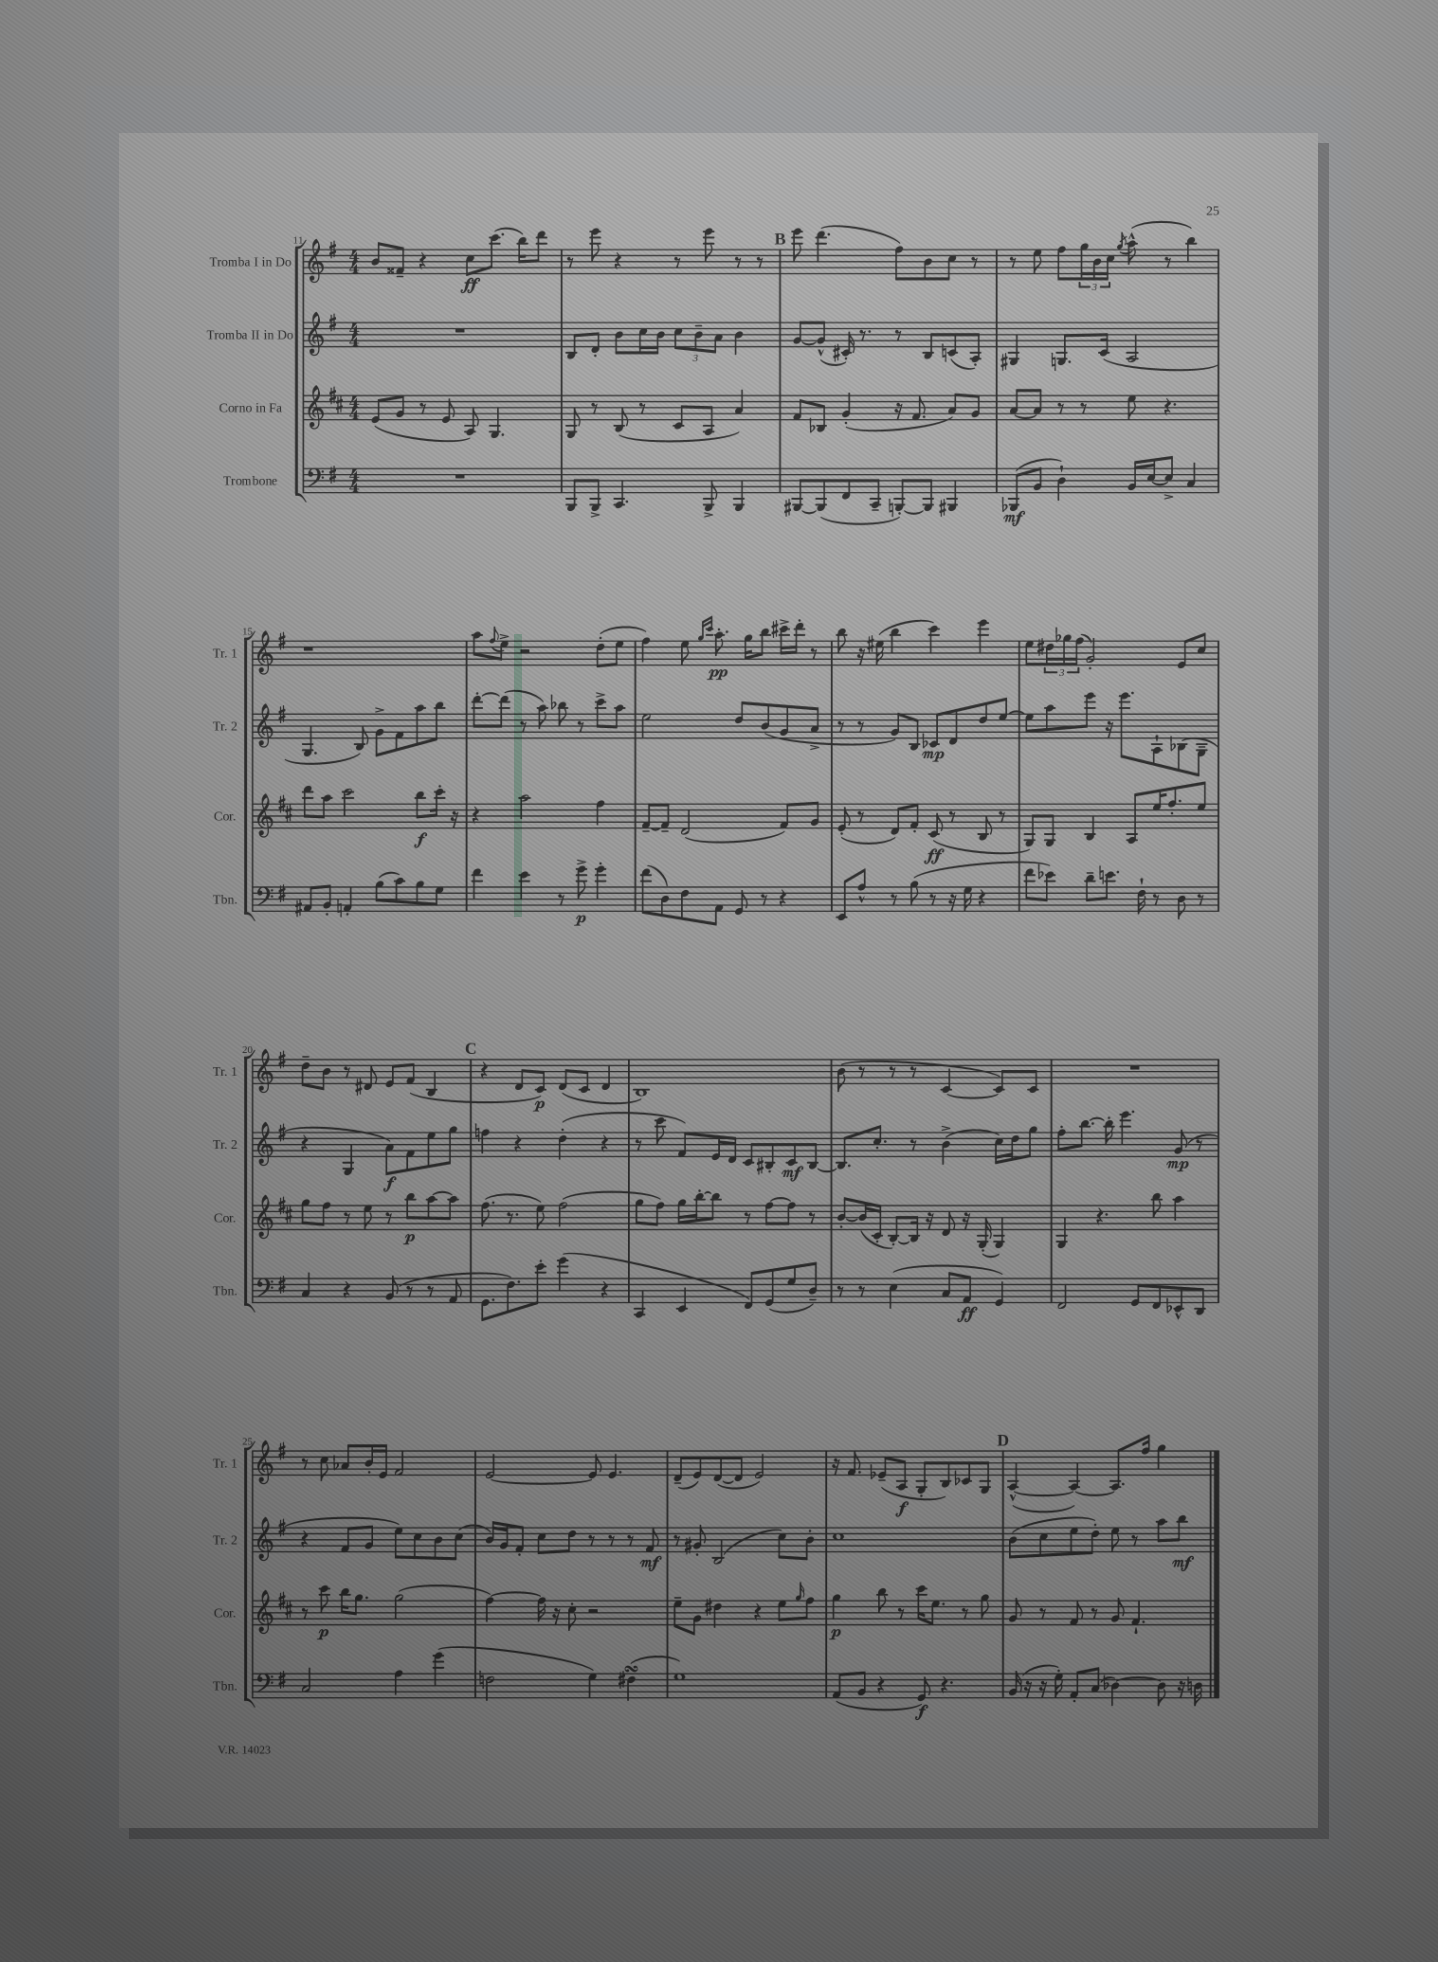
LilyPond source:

<<
\new StaffGroup <<
\new Staff = "s0" \with { instrumentName = "Tromba I in Do" shortInstrumentName = "Tr. 1" } {
    \clef treble \key g \major \numericTimeSignature \time 4/4
    b'8 fisis'8-- r4 c''8\ff c'''8.( b''16) d'''8 |
    r8 e'''8 r4 r8 e'''8 r8 r8 |
    \mark \markup { \bold "B" } e'''8 d'''4.( fis''8) b'8 c''8 r8 |
    r8 e''8 fis''8 \tuplet 3/2 { g''16 b'16 c''16 } \acciaccatura { g''8 } a''8-^( r8 b''4) |
    r1 |
    a''8 \appoggiatura { fis''8 } e''8-> r2 d''8-.( e''8 |
    fis''4) e''8 \grace { g''16 c'''16 } a''8.-.\pp g''16 b''8 cis'''16-> d'''16-. r8 |
    b''8 r16 eis''16( b''4 c'''4) e'''4 |
    e''8 \tuplet 3/2 { dis''16 ges''16 fis''16( } g'2-.) e'8 c''8 |
    d''8-- b'8 r8 dis'8 e'8 fis'8( b4 |
    \mark \markup { \bold "C" } r4 d'8 c'8\p) d'8( c'8 d'4 |
    b1) |
    b'8( r8 r8 r8 c'4~ c'8) c'8 |
    R1 |
    r8 c''8 aes'8 b'16-. e'16 fis'2 |
    e'2~ e'8 e'4. |
    d'8--( e'8) d'8~( d'8 e'2) |
    r16 fis'8. ees'8--( a8\f g8-. b8) ces'8 g8 |
    \mark \markup { \bold "D" } a4~-^( a4~) a8. fis''16 g''4 \bar "|." |
}
\new Staff = "s1" \with { instrumentName = "Tromba II in Do" shortInstrumentName = "Tr. 2" } {
    \clef treble \key g \major \numericTimeSignature \time 4/4
    R1 |
    b8 d'8-. b'8 c''16 b'16 \tuplet 3/2 { c''8 b'8-- a'8 } b'4 |
    \mark \markup { \bold "B" } g'8~ g'8-^( cis'16-.) r8. r8 b8 c'8( a8-.) |
    gis4 g8. c'16( a2 |
    g4. b8) g'8-> fis'8 a''8 b''8 |
    d'''8~-. d'''8( r8 a''8) bes''8 r8 c'''8-> a''8 |
    e''2 d''8 b'8( g'8 a'8-> |
    r8 r8 g'8) b8 ces'8\mp d'8 d''8 e''8~ |
    e''8 a''8 e'''8 r16 e'''8. a8-! bes8( g8-- |
    r4 g4 a'8\f) fis'8 e''8 g''8 |
    \mark \markup { \bold "C" } f''4 r4 d''4-.( r4 |
    r8 c'''8 fis'8) e'16 d'16 c'8 bis8-. c'8\mf bis8~ |
    bis8. c''8.-. r8 b'4->( c''16) d''16 g''8 |
    fis''8-. b''8.~ b''16-. e'''4. g'8\mp( r8 |
    r4 fis'8 g'8 e''8) c''8 b'8 c''8( |
    b'16) g'16 fis'8-. c''8 d''8 r8 r8 r8 fis'8\mf |
    r8 gis'8-. b2( c''8) b'8-. |
    c''1 |
    \mark \markup { \bold "D" } b'8( c''8 e''8 d''8-.) e''8 r8 a''8 b''8\mf \bar "|." |
}
\new Staff = "s2" \with { instrumentName = "Corno in Fa" shortInstrumentName = "Cor." } {
    \clef treble \key d \major \numericTimeSignature \time 4/4
    e'8( g'8 r8 e'8 a8) g4. |
    g8 r8 b8( r8 cis'8 a8 a'4) |
    \mark \markup { \bold "B" } fis'8 bes8 g'4-.( r16 fis'8. a'8) g'8 |
    a'8~ a'8 r8 r8 e''8 r4. |
    d'''8 a''8 cis'''2 b''8\f cis'''16-. r16 |
    r4 a''2 fis''4 |
    fis'8~-- fis'8-- d'2( fis'8) g'8 |
    e'8-.( r8 d'8) fis'8-. cis'8\ff( r8 b8 r8 |
    g8) g8 b4 a8 e''16 fis''8.-. e''8 |
    g''8 fis''8 r8 e''8 r8 b''8\p a''8~ a''8 |
    \mark \markup { \bold "C" } fis''8.( r8. e''8) fis''2( |
    g''8 fis''8) g''16 b''16~-. b''8 r8 fis''8~ fis''8 r8 |
    b'8~-. b'16( cis'16-. b8~-.) b16 r16 d'8 r16 g16-.( g4) |
    g4 r4. b''8 a''4 |
    r8 cis'''8\p b''16 g''8. g''2( |
    fis''4~) fis''16 r16 cis''8-. r2 |
    e''8-- g'8 dis''4 r4 e''8 \grace { g''16 } fis''8 |
    g''4\p b''8 r8 cis'''16 e''8. r8 g''8 |
    \mark \markup { \bold "D" } g'8 r8 fis'8 r8 g'8 fis'4.-! \bar "|." |
}
\new Staff = "s3" \with { instrumentName = "Trombone" shortInstrumentName = "Tbn." } {
    \clef bass \key g \major \numericTimeSignature \time 4/4
    R1 |
    b,,8 b,,8-> c,4. b,,8-> b,,4 |
    \mark \markup { \bold "B" } bis,,8~ bis,,8( fis,8 c,8-- b,,8~-.) b,,8 bis,,4 |
    bes,,8\mf( b,8 d4-!) b,16 e16~ e8-> c4 |
    ais,8 b,8-. a,4-. b8( c'8) b8 g8 |
    fis'4 e'4 r8 g'8->\p g'4-. |
    fis'8( d8) fis8 a,8 g,8 r8 r4 |
    e,8 a8-^ r8 b8( r8 r16 g16 r4 |
    fis'8 ees'8) d'8-- e'8. fis16-! r8 d8 r8 |
    c4 r4 b,8( r8 r8 a,8 |
    \mark \markup { \bold "C" } g,8. fis8.) e'8-. g'4( r4 |
    c,4 e,4 fis,8) g,8( g8 d8--) |
    r8 r8 e4( c8 a,8\ff g,4) |
    fis,2 g,8 fis,8 ees,8-^ d,8 |
    c2 a4 g'4( |
    f2 g4) fis4\turn( |
    g1) |
    a,8( b,8 r4 g,8\f) r4. |
    \mark \markup { \bold "D" } b,16( r16 r16 g16-.) a,8-. c8( des4~) des8 r16 d16 \bar "|." |
}
>>
>>
\layout { \context { \Score currentBarNumber = #11 } }
